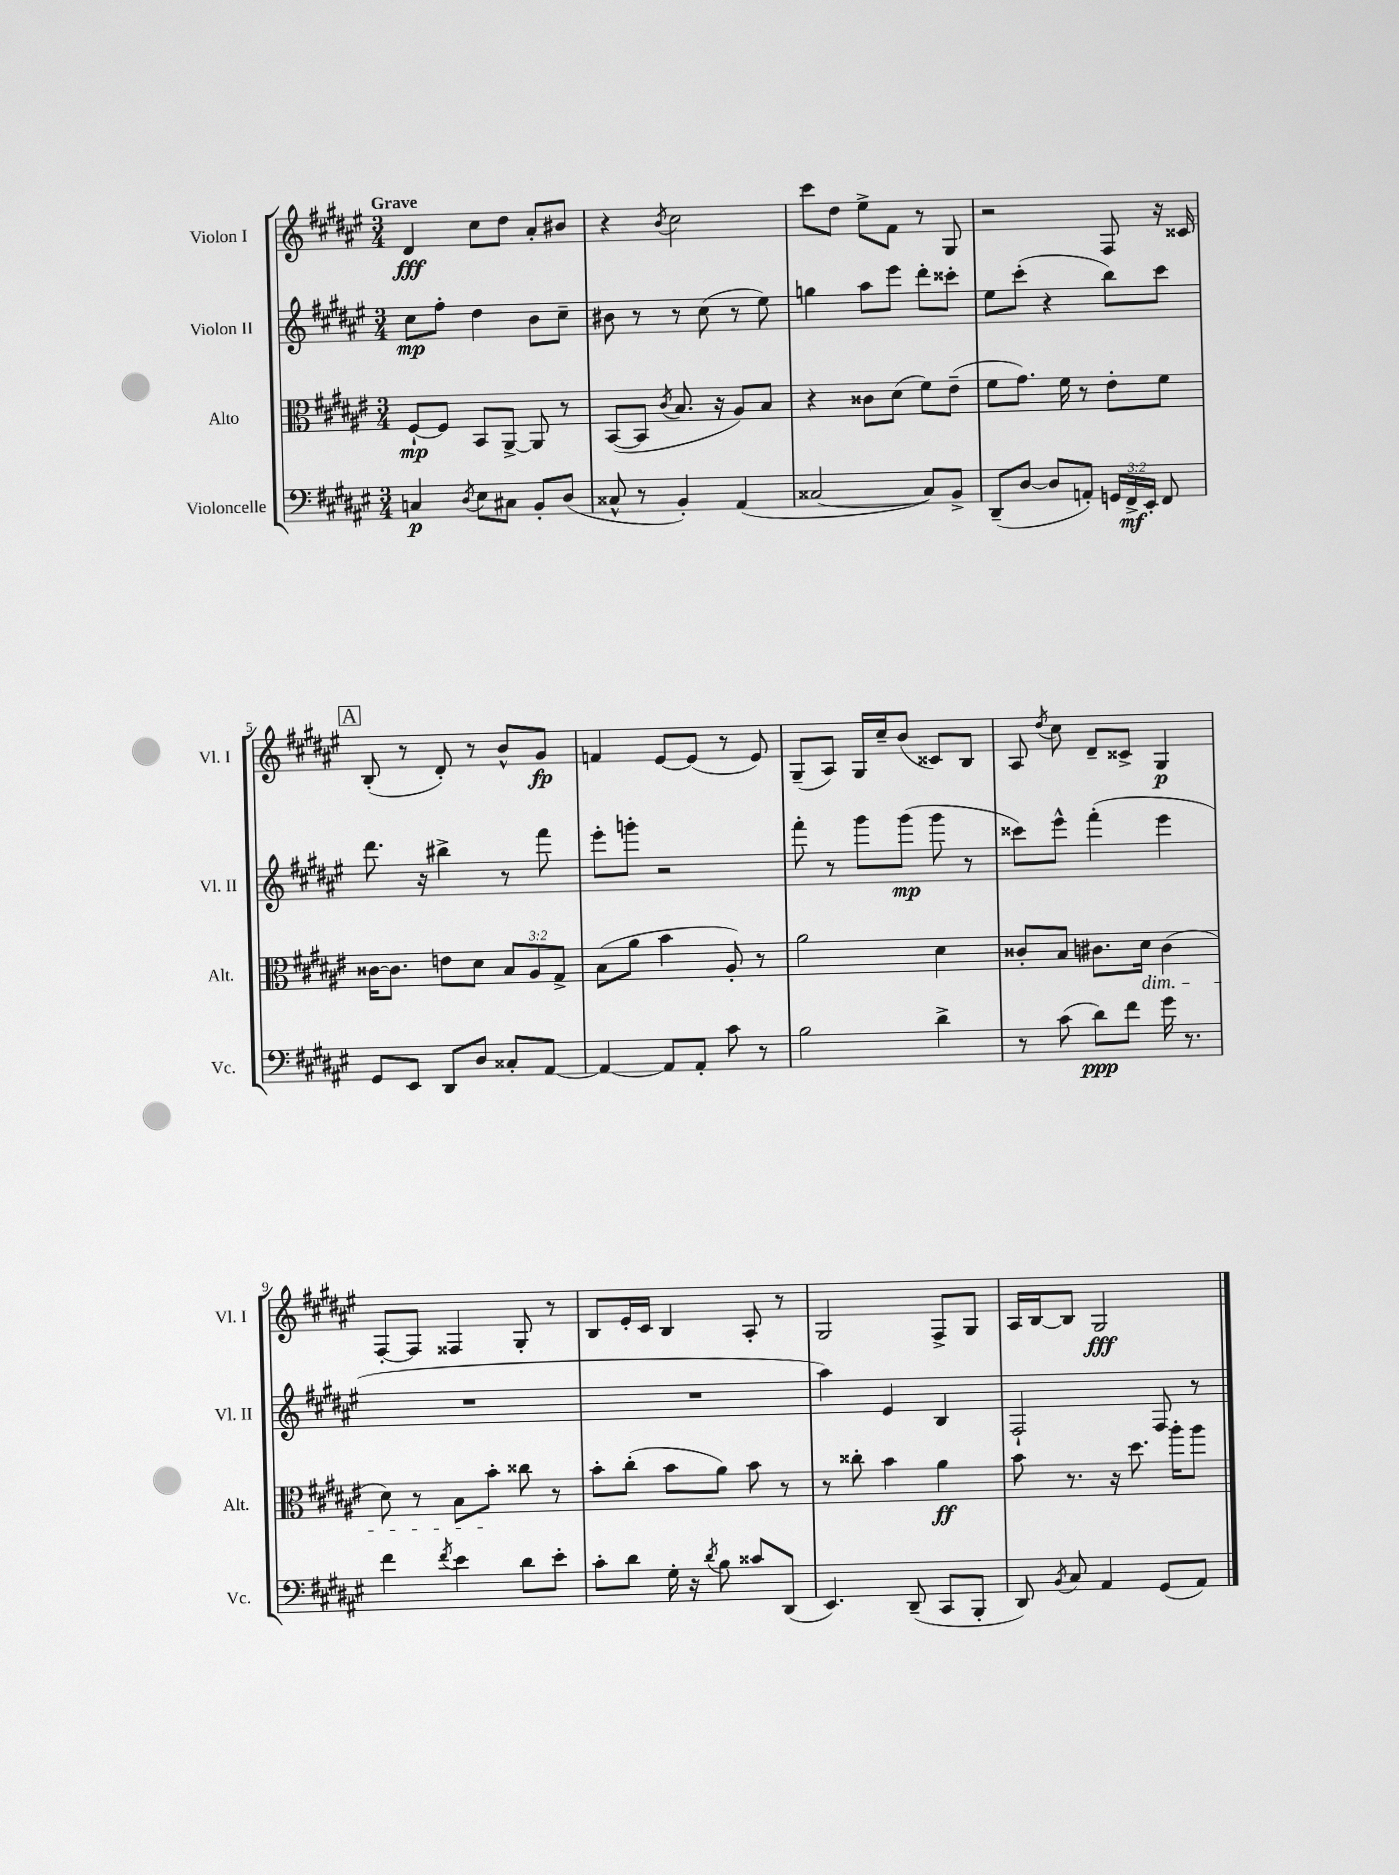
<<
\new StaffGroup <<
\new Staff = "s0" \with { instrumentName = "Violon I" shortInstrumentName = "Vl. I" } {
    \clef treble \key fis \major \numericTimeSignature \time 3/4 \tempo "Grave"
    \autoBeamOff dis'4\fff cis''8[ dis''8] ais'8[-. bis'8] |
    r4 \acciaccatura { b'8 } cis''2 |
    cis'''8[ dis''8] eis''8[-> fis'8] r8 gis8 |
    r2 fis8 r16 cisis'16 |
    \mark \markup { \box "A" } b8-.( r8 dis'8-.) r8 b'8[-^ gis'8]\fp |
    f'4 eis'8[~ eis'8]( r8 eis'8) |
    gis8[--( ais8]) gis16[ cis''16-- b'8]( cisis'8[) b8] |
    ais8 \acciaccatura { dis''8 } cis''8 dis'8[-- cisis'8]-> gis4\p |
    fis8[~-. fis8] fisis4 gis8-. r8 |
    b8[ eis'16-. cis'16] b4 ais8-. r8 |
    gis2 fis8[-> gis8] |
    ais16[ b16~ b8] gis2\fff \bar "|." |
}
\new Staff = "s1" \with { instrumentName = "Violon II" shortInstrumentName = "Vl. II" } {
    \clef treble \key fis \major \numericTimeSignature \time 3/4
    \autoBeamOff cis''8[\mp fis''8]-. dis''4 b'8[ cis''8]-- |
    bis'8 r8 r8 cis''8( r8 eis''8) |
    g''4 ais''8[ eis'''8] dis'''8[-. cisis'''8]-. |
    eis''8[ cis'''8]-.( r4 b''8[) cis'''8] |
    \mark \markup { \box "A" } dis'''8. r16 bis''4-> r8 fis'''8 |
    eis'''8[-. g'''8]-. r2 |
    fis'''8-. r8 gis'''8[ gis'''8]\mp( gis'''8 r8 |
    cisis'''8[) eis'''8]-^ fis'''4-.( eis'''4 |
    R2. |
    R2. |
    ais''4) eis'4 b4 |
    fis2-! fis8 r8 \bar "|." |
}
\new Staff = "s2" \with { instrumentName = "Alto" shortInstrumentName = "Alt." } {
    \clef alto \key fis \major \numericTimeSignature \time 3/4 \override Staff.TupletNumber.text = #tuplet-number::calc-fraction-text
    \autoBeamOff fis8[~-!\mp fis8] b,8[ ais,8]~-> ais,8 r8 |
    b,8[~( b,8] \acciaccatura { cis'8 } b8. r16 ais8[) b8] |
    r4 cisis'8[ dis'8]( fis'8[) eis'8]--( |
    fis'8[ gis'8.]) fis'16 r8 eis'8[-. fis'8] |
    \mark \markup { \box "A" } cisis'16[~ cisis'8.] e'8[ dis'8] \tuplet 3/2 { b8[ ais8 gis8]-> } |
    b8[( ais'8] b'4 ais8-.) r8 |
    ais'2 dis'4 |
    cisis'8[-. b8] cis'8.[ dis'16]\dim cis'4( |
    dis'8) r8 b8[ b'8]-.\! cisis''8 r8 |
    b'8[-. cis''8]-.( b'8[ ais'8]) b'8 r8 |
    r8 cisis''8-. b'4 ais'4\ff |
    b'8 r8. r16 dis''8. ais''16[-. ais''8] \bar "|." |
}
\new Staff = "s3" \with { instrumentName = "Violoncelle" shortInstrumentName = "Vc." } {
    \clef bass \key fis \major \numericTimeSignature \time 3/4 \override Staff.TupletNumber.text = #tuplet-number::calc-fraction-text
    \autoBeamOff c4\p \acciaccatura { dis8 } eis8[ cis8] b,8[-. dis8]( |
    cisis8-^ r8 b,4-.) ais,4( |
    cisis2~ cisis8[) b,8]-> |
    dis,8[--( dis8]~ dis8[ a,8]-.) \tuplet 3/2 { g,16[ fis,16->\mf eis,16]-. } fis,8 |
    \mark \markup { \box "A" } gis,8[ eis,8] dis,8[ dis8] cisis8[-. ais,8]~ |
    ais,4~ ais,8[ ais,8]-. cis'8 r8 |
    b2 dis'4-> |
    r8 cis'8( dis'8[\ppp) fis'8] gis'16 r8. |
    fis'4 \acciaccatura { fis'8 } eis'4 dis'8[ eis'8]-. |
    cis'8[-. dis'8] gis16-. r16 \acciaccatura { dis'8 } b8 cisis'8[ dis,8]( |
    eis,4.) dis,8--( cis,8[ b,,8]-. |
    dis,8) \acciaccatura { b,8 } cis8 ais,4 gis,8[( ais,8]) \bar "|." |
}
>>
>>
